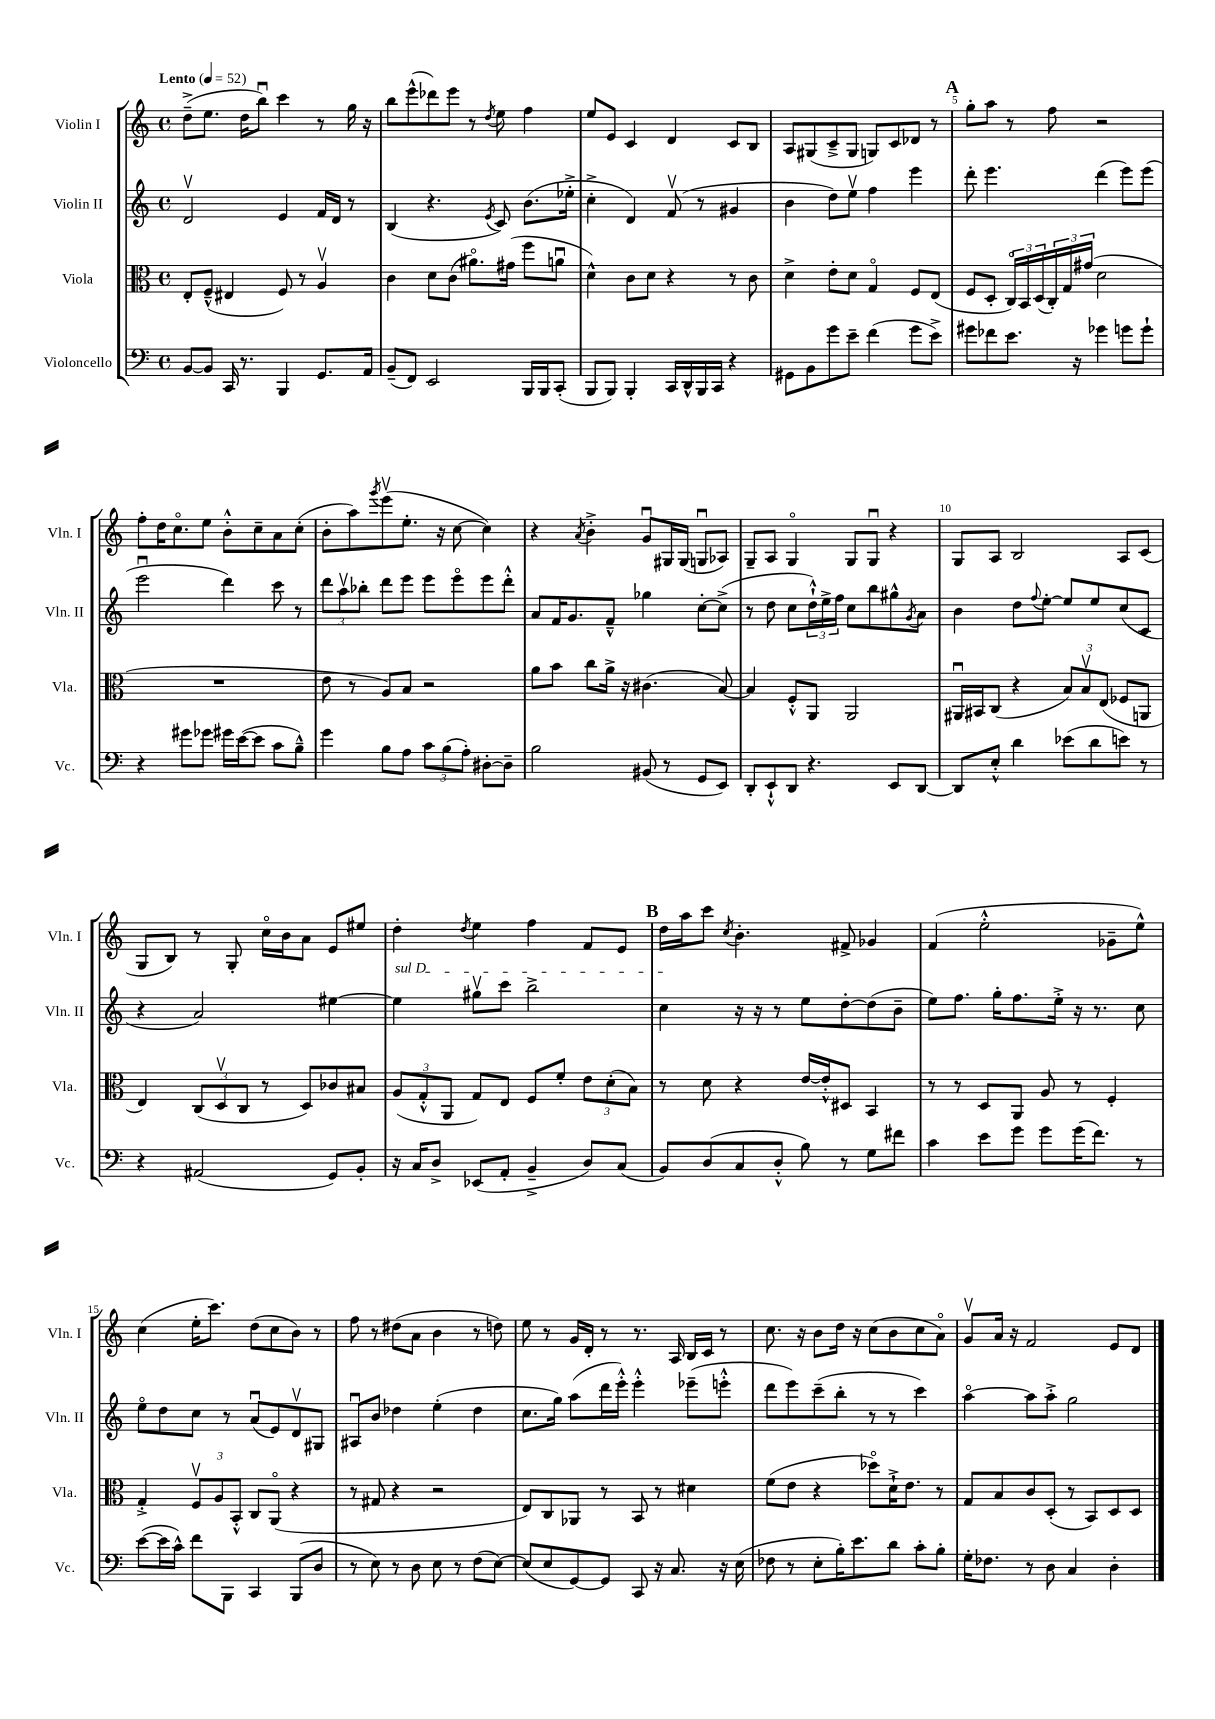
<<
\new StaffGroup <<
\new Staff = "s0" \with { instrumentName = "Violin I" shortInstrumentName = "Vln. I" } {
    \clef treble \key c \major \defaultTimeSignature \time 4/4 \tempo "Lento" 4 = 52
    d''8--->( e''8. d''16 b''8\downbow) c'''4 r8 g''16 r16 |
    b''8 e'''8-^( des'''8) e'''8 r8 \acciaccatura { d''8 } e''8 f''4 |
    e''8 e'8 c'4 d'4 c'8 b8 |
    a8 gis8( c'8---> gis8 g8) c'8 des'8 r8 |
    \mark \markup { \bold "A" } g''8-. a''8 r8 f''8 r2 |
    f''8-. d''16 c''8.\flageolet e''8 b'8-.-^ c''8-- a'8 c''8-.( |
    b'8-. a''8) \acciaccatura { g'''8 } e'''8\upbow( e''8.-. r16 c''8~ c''4) |
    r4 \acciaccatura { a'8 } b'4-.-> g'8\downbow gis16 gis16( g8\downbow aes8) |
    g8-- a8 g4\flageolet g8 g8\downbow r4 |
    g8 a8 b2 a8 c'8( |
    g8 b8) r8 g8-. c''16\flageolet b'16 a'8 e'8 eis''8 |
    d''4-. \acciaccatura { d''8 } e''4 f''4 f'8 e'8 |
    \mark \markup { \bold "B" } d''16 a''16 c'''8 \acciaccatura { c''8 } b'4.-. fis'8-> ges'4 |
    f'4( e''2-.-^ ges'8-- e''8-^) |
    c''4( e''16-. c'''8.) d''8( c''8 b'8) r8 |
    f''8 r8 dis''8( a'8 b'4 r8 d''8) |
    e''8 r8 g'16 d'16-. r8 r8. a16 b16 c'16 r8 |
    c''8. r16 b'8 d''16 r16 c''8( b'8 c''8 a'8\flageolet) |
    g'8\upbow a'16 r16 f'2 e'8 d'8 \bar "|." |
}
\new Staff = "s1" \with { instrumentName = "Violin II" shortInstrumentName = "Vln. II" } {
    \clef treble \key c \major \defaultTimeSignature \time 4/4
    d'2\upbow e'4 f'16 d'16 r8 |
    b4( r4. \acciaccatura { e'8 } c'8) b'8.( ees''16-.-> |
    c''4-.-> d'4) f'8\upbow( r8 gis'4 |
    b'4 d''8) e''8\upbow f''4 e'''4 |
    \mark \markup { \bold "A" } d'''8-. e'''4. d'''4( e'''8) e'''8( |
    e'''2\downbow d'''4) c'''8 r8 |
    \tuplet 3/2 { d'''8 a''8\upbow bes''8-. } d'''8 e'''8 e'''8 e'''8\flageolet e'''8 d'''8-.-^ |
    a'8 f'16 g'8. f'8---^ ges''4 c''8~-. c''8->( |
    r8 d''8 c''8 \tuplet 3/2 { d''16-!-^) e''16-> f''16 } c''8 b''8 gis''8-^ \acciaccatura { g'8 } a'8 |
    b'4 d''8 \appoggiatura { f''8 } e''8~-. e''8 e''8 c''8( c'8 |
    r4 a'2) eis''4~ |
    \once \override TextSpanner.bound-details.left.text = \markup { \italic "sul D" } eis''4\startTextSpan gis''8\upbow c'''8 b''2-> |
    \mark \markup { \bold "B" } c''4\stopTextSpan r16 r16 r8 e''8 d''8~-. d''8( b'8-- |
    e''8) f''8. g''16-. f''8. e''16-.-> r16 r8. c''8 |
    e''8\flageolet d''8 c''8 r8 a'8\downbow( e'8) d'8\upbow gis8 |
    ais8\downbow b'8 des''4 e''4-.( des''4 |
    c''8. g''16) a''8( d'''16 e'''16-.-^) e'''4-.-^ ees'''8--( e'''8-.-^ |
    d'''8 e'''8) c'''8--( b''8-. r8 r8 c'''4) |
    a''4~\flageolet a''8 a''8-.-> g''2 \bar "|." |
}
\new Staff = "s2" \with { instrumentName = "Viola" shortInstrumentName = "Vla." } {
    \clef alto \key c \major \defaultTimeSignature \time 4/4
    e8-. f8---^( eis4 f8) r8 a4\upbow |
    c'4 d'8 c'8( ais'8.\flageolet) gis'16( f''8 a'8\downbow |
    d'4-^) c'8 d'8 r4 r8 c'8 |
    d'4-> e'8-. d'8 g4\flageolet f8 e8( |
    \mark \markup { \bold "A" } f8 d8-. \tuplet 3/2 { c16\flageolet) b,16 d16( } \tuplet 3/2 { c16-.) g16 gis'16( } d'2 |
    R1 |
    e'8 r8 a8) b8 r2 |
    a'8 b'8 c''8 a'16-> r16 cis'4.( b8~) |
    b4 f8-.-^ a,8 a,2 |
    ais,16\downbow bis,16 c8( r4 \tuplet 3/2 { b8) b8\upbow e8( } fes8 a,8 |
    e4) \tuplet 3/2 { c8( d8\upbow c8 } r8 d8) ces'8 bis8 |
    \tuplet 3/2 { a8( g8-.-^ a,8 } g8) e8 f8 f'8-. \tuplet 3/2 { e'8 d'8-.( b8) } |
    \mark \markup { \bold "B" } r8 d'8 r4 e'16~ e'16-.-^ dis8 b,4 |
    r8 r8 d8 a,8 a8 r8 f4-. |
    g4-.-> \tuplet 3/2 { f8\upbow a8 b,8-.-^ } c8 a,8\flageolet( r4 |
    r8 gis8 r4 r2 |
    e8) c8 aes,8 r8 b,8 r8 dis'4 |
    f'8( e'8 r4 des''8\flageolet) d'16-!-> e'8. r8 |
    g8 b8 c'8 d8-.( r8 b,8) d8 d8 \bar "|." |
}
\new Staff = "s3" \with { instrumentName = "Violoncello" shortInstrumentName = "Vc." } {
    \clef bass \key c \major \defaultTimeSignature \time 4/4
    b,8~ b,8 c,16 r8. b,,4 g,8. a,16 |
    b,8--( f,8) e,2 b,,16 b,,16 c,8-.( |
    b,,8 b,,8) b,,4-. c,16 d,16-^ b,,16 c,16 r4 |
    gis,8 b,8 g'8 e'8-- f'4( g'8 e'8->) |
    \mark \markup { \bold "A" } gis'8 fes'8 e'8. r16 ges'4 g'8 g'8-! |
    r4 gis'8 ges'8 gis'16 e'16~( e'8 c'8 b8---^) |
    g'4 b8 a8 \tuplet 3/2 { c'8 b8( a8-.) } dis8~-. dis8-- |
    b2 bis,8( r8 g,8 e,8) |
    d,8-. e,8-!-^ d,8 r4. e,8 d,8~ |
    d,8 e8-.-^ d'4 ees'8( d'8 e'8) r8 |
    r4 ais,2( g,8) b,8-. |
    r16 c16 d8-> ees,8( a,8-. b,4---> d8) c8( |
    \mark \markup { \bold "B" } b,8) d8( c8 d8-.-^ b8) r8 g8 fis'8 |
    c'4 e'8 g'8 g'8 g'16( f'8.) r8 |
    e'8~( e'16 c'16-^) f'8 b,,8 c,4 b,,8( d8 |
    r8 e8) r8 d8 e8 r8 f8( e8~) |
    e8( e8 g,8~) g,8 c,8 r16 c8. r16 e16( |
    fes8 r8 e8-. b16-.) e'8. d'8 c'8-. b8-. |
    g16-. fes8. r8 d8 c4 d4-. \bar "|." |
}
>>
>>
\layout { \context { \Score \override BarNumber.break-visibility = ##(#f #t #t) barNumberVisibility = #(every-nth-bar-number-visible 5) } }
